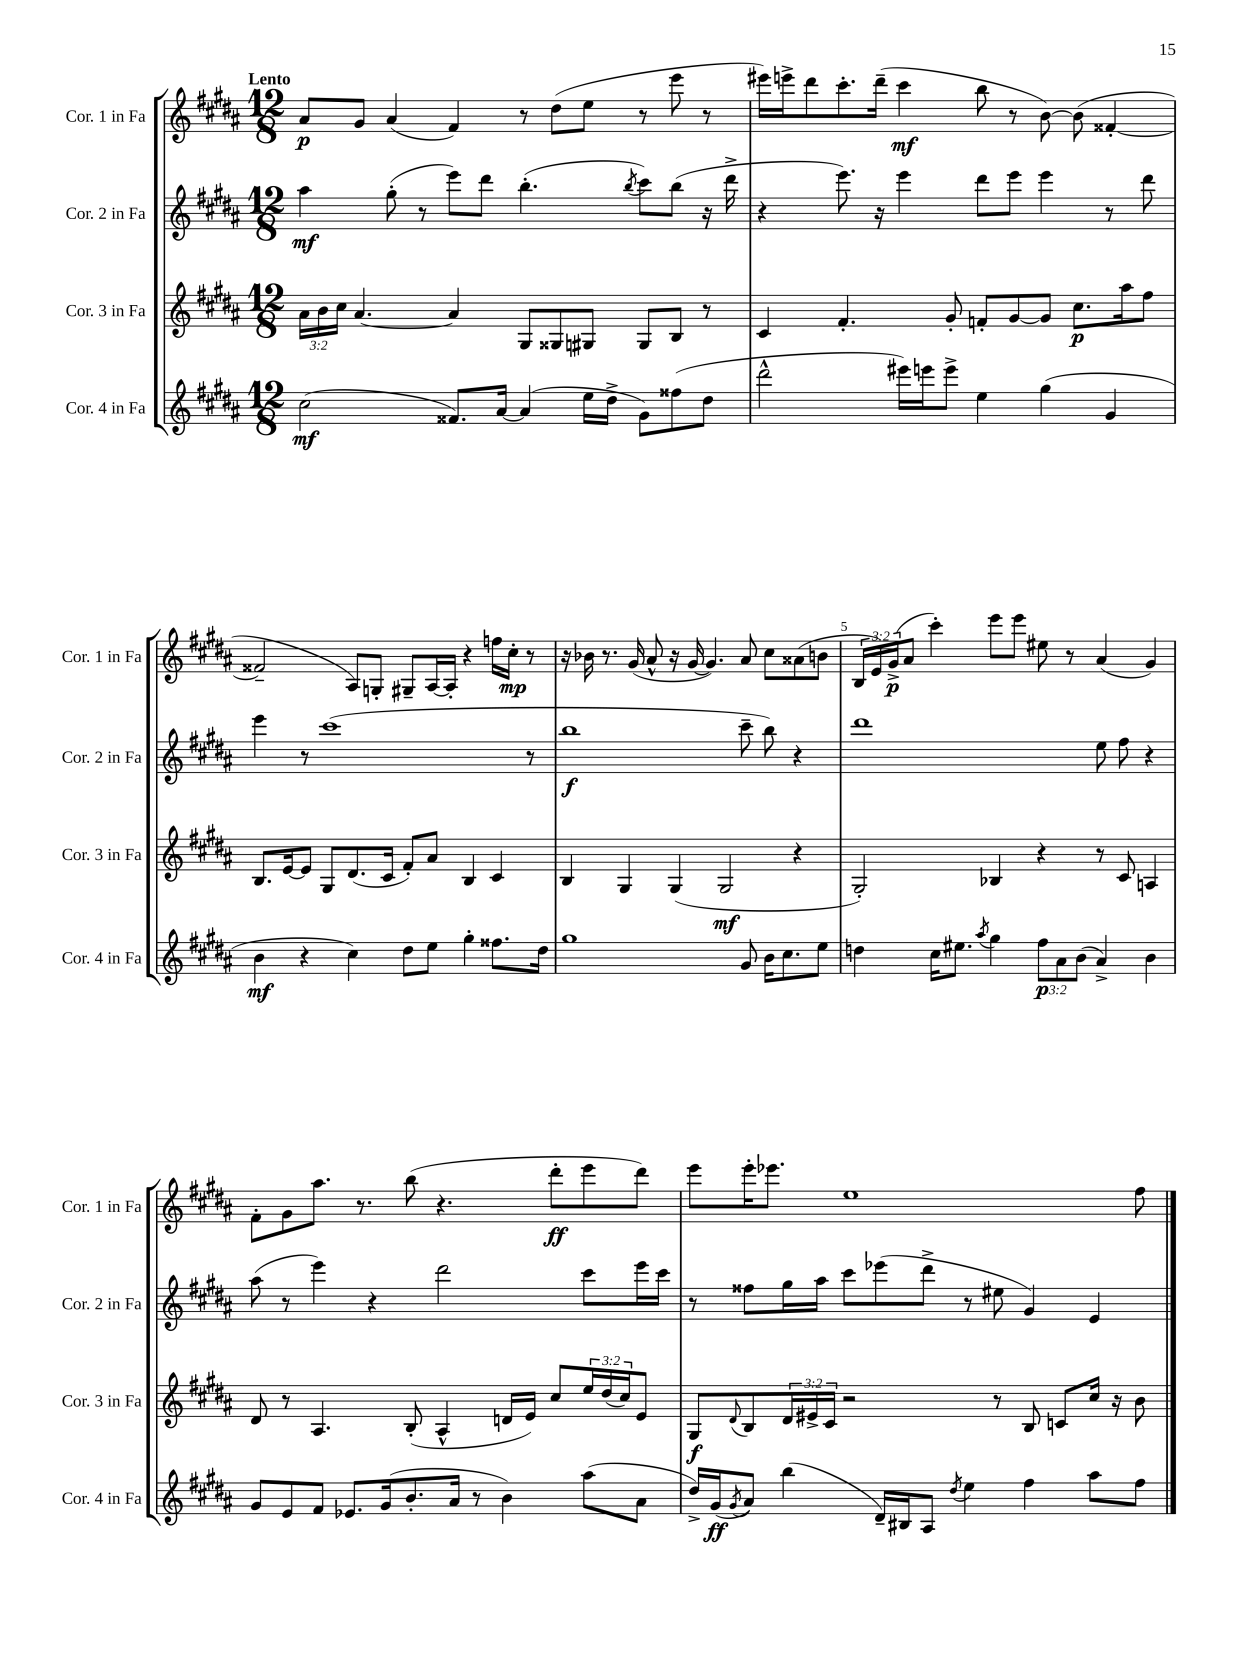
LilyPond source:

<<
\new StaffGroup <<
\new Staff = "s0" \with { instrumentName = "Cor. 1 in Fa" shortInstrumentName = "Cor. 1 in Fa" } {
    \clef treble \key b \major \numericTimeSignature \time 12/8 \override Staff.TupletNumber.text = #tuplet-number::calc-fraction-text \tempo "Lento"
    ais'8\p gis'8 ais'4( fis'4) r8 dis''8( e''8 r8 e'''8 r8 |
    eis'''16) e'''16-> dis'''8 cis'''8.-. dis'''16--( cis'''4\mf b''8 r8 b'8~) b'8( fisis'4~-. |
    fisis'2-- ais8) g8-. gis8-- ais16~ ais16-. r4 f''16 cis''16-.\mp r8 |
    r16 bes'16 r8. gis'16( ais'8-^ r16 gis'16~ gis'4.) ais'8 cis''8 aisis'8( b'8 |
    \tuplet 3/2 { b16 e'16) gis'16->\p( } ais'8 cis'''4-.) e'''8 e'''8 eis''8 r8 ais'4( gis'4) |
    fis'8-. gis'8 ais''8. r8. b''8( r4. dis'''8-.\ff e'''8 dis'''8) |
    e'''8 e'''16-. ees'''8. e''1 fis''8 \bar "|." |
}
\new Staff = "s1" \with { instrumentName = "Cor. 2 in Fa" shortInstrumentName = "Cor. 2 in Fa" } {
    \clef treble \key b \major \numericTimeSignature \time 12/8
    ais''4\mf gis''8-.( r8 e'''8) dis'''8 b''4.-.( \acciaccatura { b''8 } cis'''8) b''8( r16 dis'''16-> |
    r4 e'''8.) r16 e'''4 dis'''8 e'''8 e'''4 r8 dis'''8 |
    e'''4 r8 cis'''1( r8 |
    b''1\f cis'''8-- b''8) r4 |
    dis'''1 e''8 fis''8 r4 |
    ais''8( r8 e'''4) r4 dis'''2 cis'''8 e'''16 cis'''16 |
    r8 fisis''8 gis''16 ais''16 cis'''8 ees'''8( dis'''8-> r8 eis''8 gis'4) e'4 \bar "|." |
}
\new Staff = "s2" \with { instrumentName = "Cor. 3 in Fa" shortInstrumentName = "Cor. 3 in Fa" } {
    \clef treble \key b \major \numericTimeSignature \time 12/8 \override Staff.TupletNumber.text = #tuplet-number::calc-fraction-text
    \tuplet 3/2 { ais'16 b'16 cis''16 } ais'4.~ ais'4 gis8 gisis8 gis8 gis8 b8 r8 |
    cis'4 fis'4.-. gis'8-. f'8-. gis'8~ gis'8 cis''8.\p ais''16 fis''8 |
    b8. e'16~ e'8 gis8 dis'8.( cis'16 fis'8-.) ais'8 b4 cis'4 |
    b4 gis4 gis4( gis2\mf r4 |
    gis2-.) bes4 r4 r8 cis'8 a4 |
    dis'8 r8 ais4. b8-.( ais4-^ d'16 e'16) cis''8 \tuplet 3/2 { e''16 dis''16( cis''16) } e'8 |
    gis8\f \appoggiatura { dis'8 } b8 \tuplet 3/2 { dis'16 eis'16-> cis'16 } r2 r8 b8 c'8 cis''16 r16 b'8 \bar "|." |
}
\new Staff = "s3" \with { instrumentName = "Cor. 4 in Fa" shortInstrumentName = "Cor. 4 in Fa" } {
    \clef treble \key b \major \numericTimeSignature \time 12/8 \override Staff.TupletNumber.text = #tuplet-number::calc-fraction-text
    cis''2\mf( fisis'8.) ais'16~ ais'4( e''16 dis''16-> gis'8) fisis''8( dis''8 |
    dis'''2-^ eis'''16) e'''16 e'''8-> e''4 gis''4( gis'4 |
    b'4\mf r4 cis''4) dis''8 e''8 gis''4-. fisis''8. dis''16 |
    gis''1 gis'8 b'16 cis''8. e''8 |
    d''4 cis''16 eis''8. \acciaccatura { ais''8 } gis''4 \tuplet 3/2 { fis''8\p ais'8 b'8( } ais'4->) b'4 |
    gis'8 e'8 fis'8 ees'8. gis'16( b'8.-. ais'16 r8 b'4) ais''8( ais'8 |
    dis''16->) gis'16\ff( \acciaccatura { gis'8 } ais'8) b''4( dis'16--) bis16 ais8 \acciaccatura { dis''8 } e''4 fis''4 ais''8 fis''8 \bar "|." |
}
>>
>>
\layout { \context { \Score \override BarNumber.break-visibility = ##(#f #t #t) barNumberVisibility = #(every-nth-bar-number-visible 5) } }
